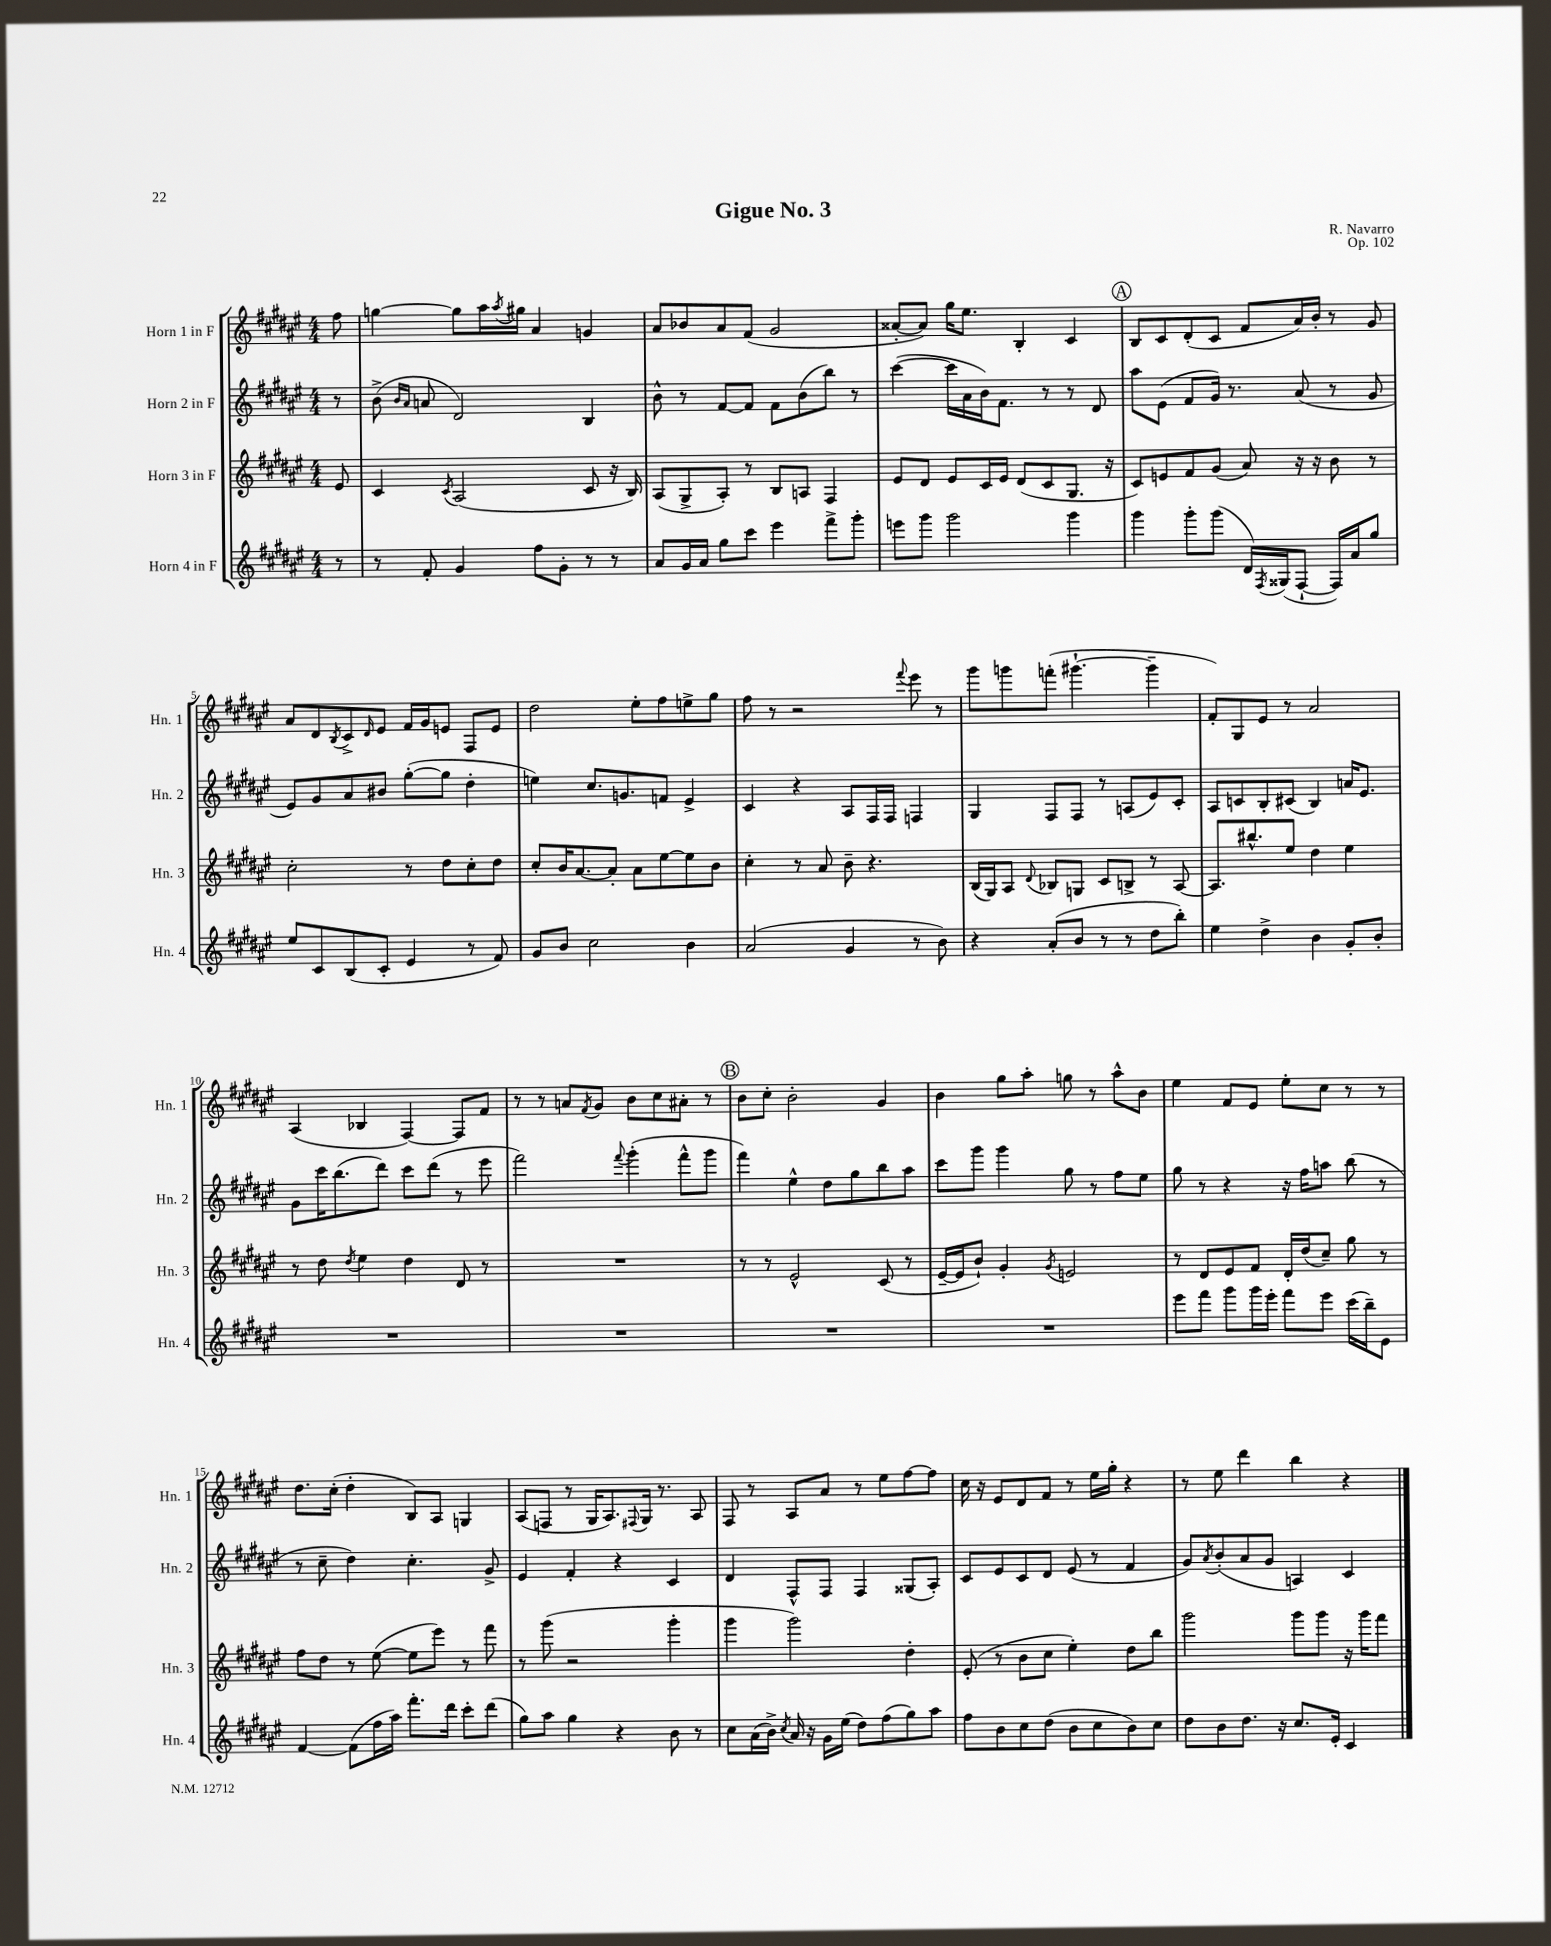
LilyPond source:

\header { title = "Gigue No. 3" composer = "R. Navarro" opus = "Op. 102" }
<<
\new StaffGroup <<
\new Staff = "s0" \with { instrumentName = "Horn 1 in F" shortInstrumentName = "Hn. 1" } {
    \clef treble \key fis \major \numericTimeSignature \time 4/4 \partial 8
    fis''8 |
    g''4~ g''8 ais''16 \acciaccatura { ais''8 } gis''16 ais'4 g'4 |
    ais'8 bes'8 ais'8 fis'8( gis'2 |
    aisis'8~-. aisis'8) gis''16 eis''8. b4-. cis'4 |
    \mark \markup { \circle "A" } b8 cis'8 dis'8-.( cis'8 fis'8 ais'16) b'16-. r8 gis'8 |
    ais'8 dis'8 \acciaccatura { b8 } cis'8-> \grace { dis'16 } eis'8 fis'16 gis'16 e'8 fis8 e'8 |
    dis''2 eis''8-. fis''8 e''8-> gis''8 |
    fis''8 r8 r2 \appoggiatura { fis'''8 } eis'''8 r8 |
    gis'''8 g'''8 f'''8-.( gis'''4.~-! gis'''4-- |
    fis'8-.) gis8 eis'8 r8 ais'2 |
    ais4( bes4 fis4~) fis8 fis'8 |
    r8 r8 a'8 \acciaccatura { fis'8 } gis'8 b'8 cis''8 ais'8-. r8 |
    \mark \markup { \circle "B" } b'8 cis''8-. b'2-. gis'4 |
    b'4 gis''8 ais''8-. g''8 r8 ais''8-^ b'8 |
    eis''4 fis'8 eis'8 eis''8-. cis''8 r8 r8 |
    dis''8. cis''16-.( dis''4-. b8) ais8 g4 |
    ais8( f8 r8 gis16 ais8.) \appoggiatura { fis8 } gis16 r8. ais8 |
    fis8 r8 ais8 ais'8 r8 eis''8 fis''8~ fis''8 |
    cis''16 r16 eis'8 dis'8 fis'8 r8 eis''16 gis''16-. r4 |
    r8 eis''8 dis'''4 b''4 r4 \bar "|." |
}
\new Staff = "s1" \with { instrumentName = "Horn 2 in F" shortInstrumentName = "Hn. 2" } {
    \clef treble \key fis \major \numericTimeSignature \time 4/4 \partial 8
    r8 |
    b'8->( \grace { b'16 ais'16 } a'8 dis'2) b4 |
    b'8-^ r8 fis'8~ fis'8 fis'8 b'8( b''8) r8 |
    cis'''4~( cis'''16 ais'16 b'16) fis'8. r8 r8 dis'8 |
    \mark \markup { \circle "A" } ais''8 eis'8( fis'8 gis'16) r8. ais'8( r8 gis'8 |
    eis'8) gis'8 ais'8 bis'8 gis''8~-.( gis''8 dis''4-. |
    e''4) cis''8. g'8. f'8 eis'4-> |
    cis'4 r4 ais8 fis16 fis16 f4 |
    gis4 fis8 fis8 r8 a8( eis'8) cis'8-. |
    ais8 c'8 b8-. cis'8( b4) a'16 eis'8. |
    gis'8 cis'''16 b''8.( dis'''8) cis'''8 dis'''8( r8 eis'''8 |
    fis'''2) \appoggiatura { fis'''8 } gis'''4-.( fis'''8-^ gis'''8 |
    \mark \markup { \circle "B" } fis'''4) eis''4-^ dis''8 gis''8 b''8 ais''8 |
    cis'''8 gis'''8 gis'''4 gis''8 r8 fis''8 eis''8 |
    gis''8 r8 r4 r16 fis''16 a''8 b''8( r8 |
    r8 cis''8-- dis''4) cis''4.-. gis'8-> |
    eis'4 fis'4-. r4 cis'4 |
    dis'4 fis8-^ fis8 fis4 gisis8( ais8-.) |
    cis'8 eis'8 cis'8 dis'8 eis'8( r8 fis'4 |
    gis'8) \acciaccatura { ais'8 } b'8-.( ais'8 gis'8 a4) cis'4 \bar "|." |
}
\new Staff = "s2" \with { instrumentName = "Horn 3 in F" shortInstrumentName = "Hn. 3" } {
    \clef treble \key fis \major \numericTimeSignature \time 4/4 \partial 8
    eis'8 |
    cis'4 \acciaccatura { cis'8 } ais2( cis'8 r16 b16) |
    ais8( gis8-> ais8-.) r8 b8 a8 fis4 |
    eis'8 dis'8 eis'8 cis'16 eis'16 dis'8( cis'8 gis8. r16 |
    \mark \markup { \circle "A" } cis'8) e'8 fis'8 gis'8( ais'8) r16 r16 b'8 r8 |
    cis''2-. r8 dis''8 cis''8-. dis''8 |
    cis''8-. b'16 ais'8.~ ais'8-. ais'8 eis''8~ eis''8 b'8 |
    cis''4-. r8 ais'8 b'8-- r4. |
    b16( gis16) ais8 \appoggiatura { dis'8 } bes8 g8 cis'8 b8-> r8 ais8~ |
    ais8. bis''8.-^ eis''8 dis''4 eis''4 |
    r8 dis''8 \acciaccatura { dis''8 } eis''4 dis''4 dis'8 r8 |
    R1 |
    \mark \markup { \circle "B" } r8 r8 eis'2-^ cis'8( r8 |
    eis'16~-- eis'16 b'8-!) gis'4-. \acciaccatura { gis'8 } e'2 |
    r8 dis'8 eis'8 fis'8 dis'16-. dis''16( cis''8--) gis''8 r8 |
    fis''8 dis''8 r8 eis''8~( eis''8 eis'''8) r8 fis'''8 |
    r8 gis'''8( r2 gis'''4-. |
    gis'''4 gis'''2) dis''4-. |
    eis'8-.( r8 b'8 cis''8 eis''4-.) dis''8 b''8 |
    gis'''2 gis'''8 gis'''8 r16 gis'''16 fis'''8 \bar "|." |
}
\new Staff = "s3" \with { instrumentName = "Horn 4 in F" shortInstrumentName = "Hn. 4" } {
    \clef treble \key fis \major \numericTimeSignature \time 4/4 \partial 8
    r8 |
    r8 fis'8-. gis'4 fis''8 gis'8-. r8 r8 |
    ais'8 gis'16 ais'16 gis''8 cis'''8 eis'''4 fis'''8-> gis'''8-. |
    e'''8 gis'''8 gis'''2 gis'''4 |
    \mark \markup { \circle "A" } gis'''4 gis'''8-. gis'''8( dis'16) \acciaccatura { fis8 } gisis16( fis8~-! fis16) ais'16 gis''8 |
    eis''8 cis'8 b8( cis'8-. eis'4 r8 fis'8) |
    gis'8 b'8 cis''2 b'4 |
    ais'2( gis'4 r8 b'8) |
    r4 ais'8-.( b'8 r8 r8 dis''8 b''8-.) |
    eis''4 dis''4-> b'4 gis'8-. b'8-. |
    R1 |
    R1 |
    \mark \markup { \circle "B" } R1 |
    R1 |
    eis'''8 fis'''8 gis'''8 gis'''16 eis'''16-. fis'''8 eis'''8 cis'''16( b''16--) eis'8 |
    fis'4~ fis'8( fis''16 ais''16) fis'''8.-. dis'''16 cis'''8-. dis'''8( |
    gis''8) ais''8 gis''4 r4 b'8 r8 |
    cis''8 ais'16( b'16->) \acciaccatura { cis''8 } ais'16 r16 gis'16 eis''16( dis''8) fis''8( gis''8) ais''8 |
    fis''8 b'8 cis''8 dis''8( b'8 cis''8 b'8) cis''8 |
    dis''8 b'8 dis''8. r16 cis''8. eis'16-. cis'4 \bar "|." |
}
>>
>>
